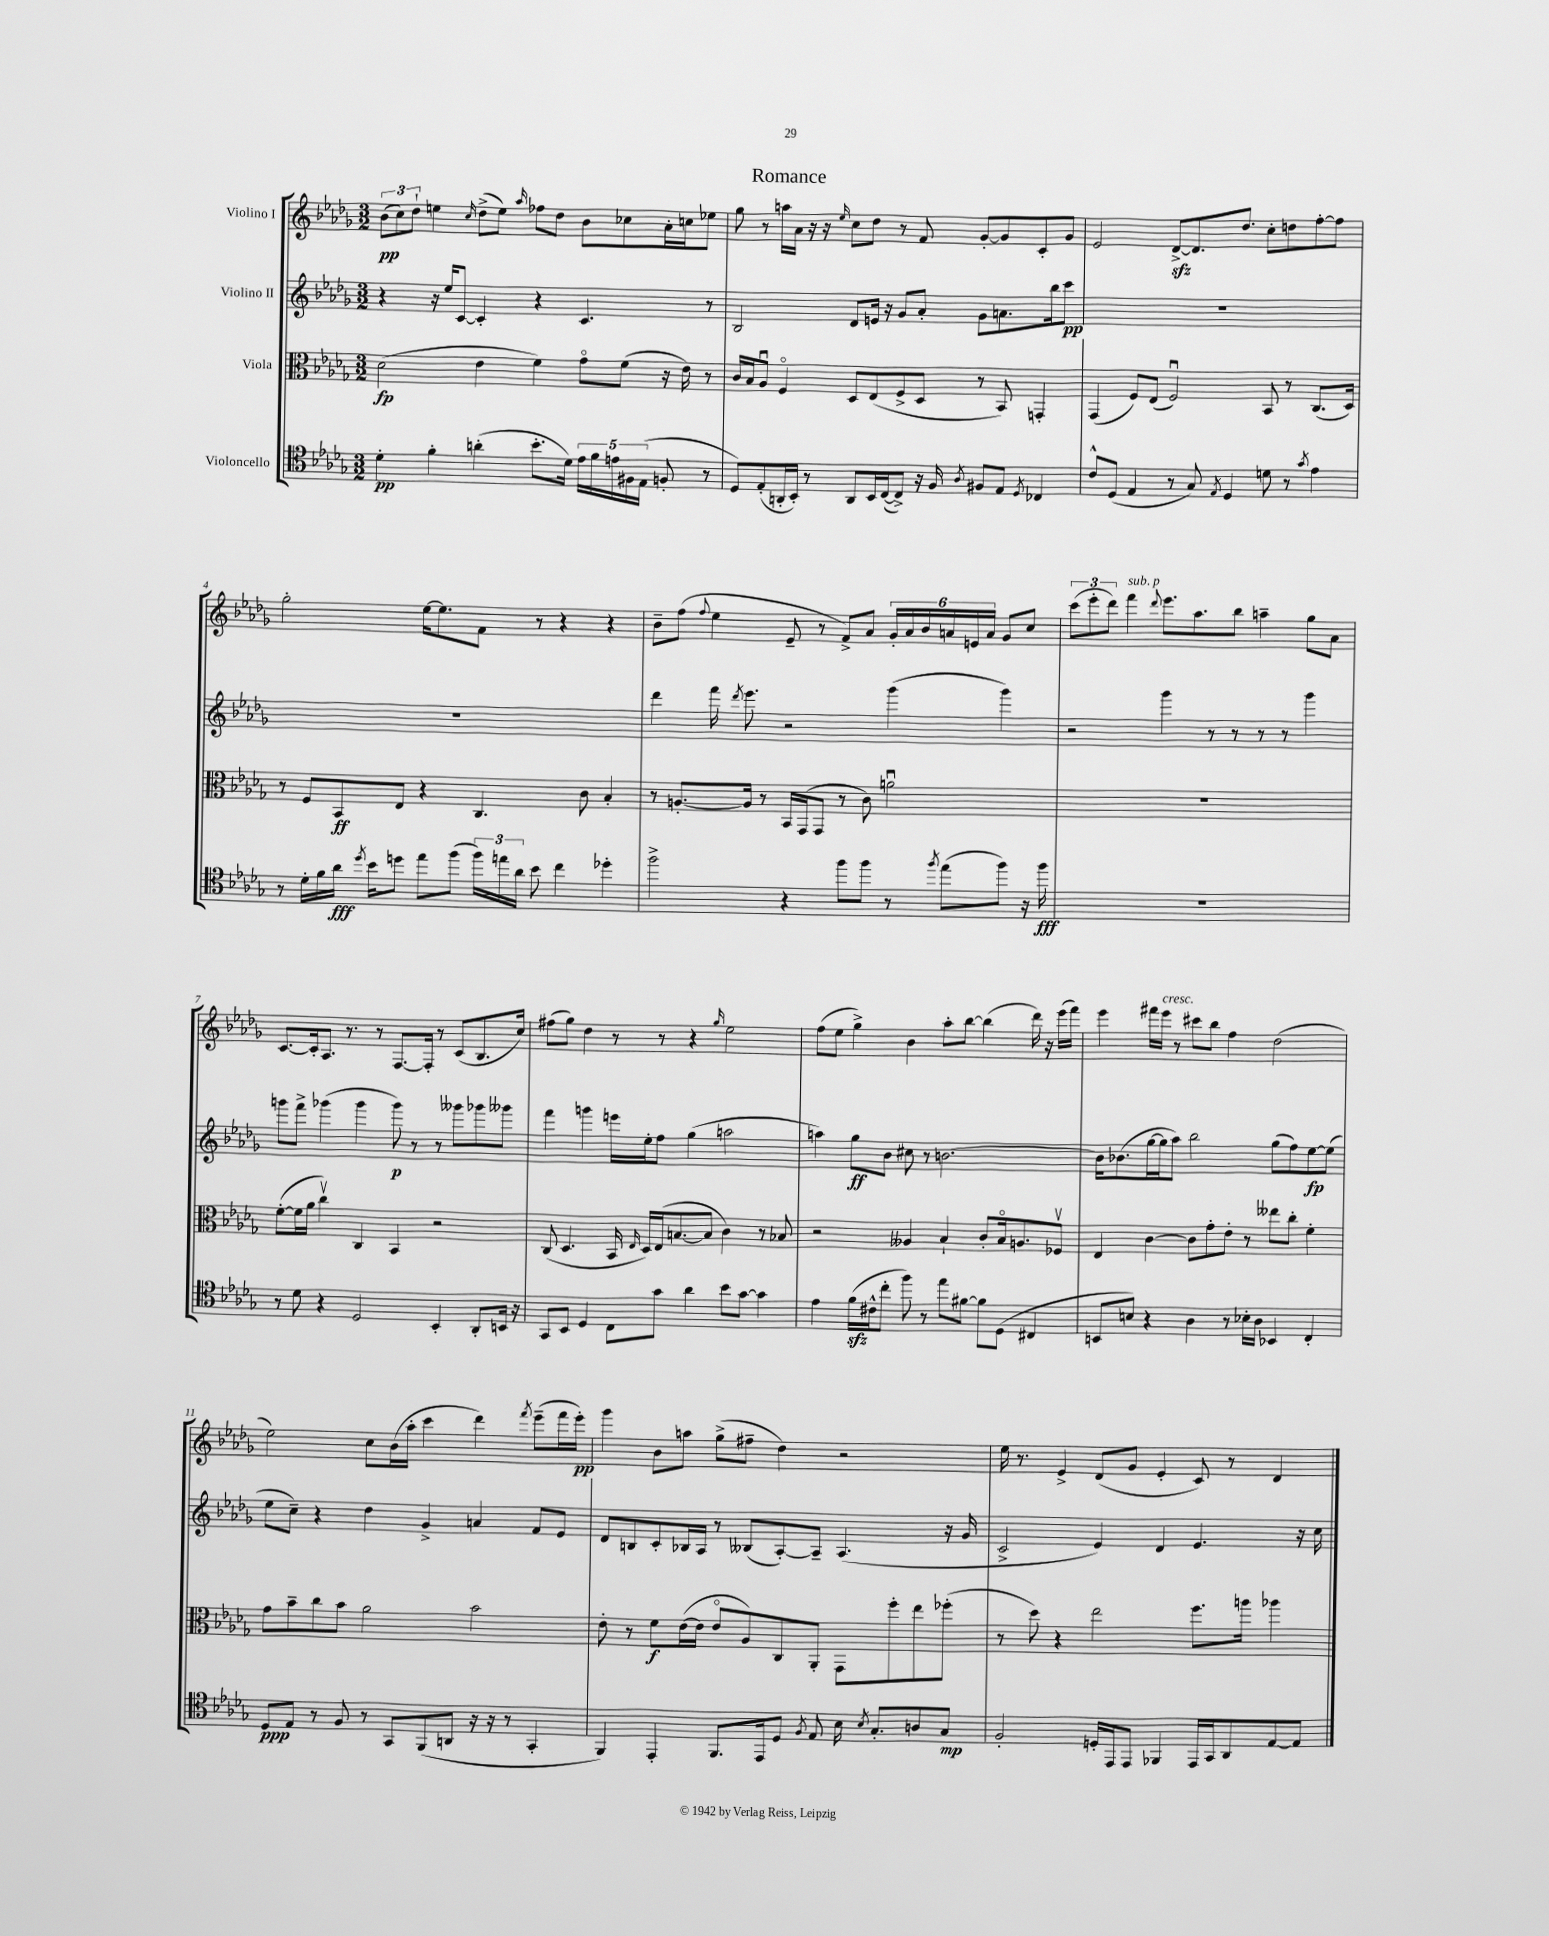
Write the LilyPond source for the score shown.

\header { title = "Romance" }
<<
\new StaffGroup <<
\new Staff = "s0" \with { instrumentName = "Violino I" } {
    \clef treble \key des \major \numericTimeSignature \time 3/2
    \autoBeamOff \tuplet 3/2 { bes'8[\pp( c''8) des''8]-! } e''4 \grace { c''16 } des''8[->( e''8]) \grace { aes''16 } fes''8[ des''8] bes'8[ ces''8 aes'16-. c''16 ees''8] |
    ges''8 r8 a''16[ aes'16] r16 r16 \grace { ees''16 } c''8[ des''8] r8 f'8 ges'8[~-. ges'8 c'8-. ges'8] |
    ees'2 des'8[~->\sfz des'8. des''8.] c''8[-. d''8 f''8~-. f''8] |
    ges''2-. ees''16[~ ees''8. f'8] r8 r4 r4 |
    bes'8[-- f''8]( \appoggiatura { f''8 } ees''4 ees'8-- r8 f'8[->) aes'8] \tuplet 6/4 { ges'16[-. aes'16 bes'16 a'16 e'16 a'16] } ges'8[ c''8] |
    \tuplet 3/2 { c'''8[( ees'''8-. des'''8]) } f'''4^\markup { \italic "sub. p" } \appoggiatura { des'''8 } ees'''8.[ aes''8. bes''8] a''4-- ges''8[ aes'8] |
    c'8.[~ c'16-. aes8.] r8. r8 f8.[~ f16]-. r8 c'8[( bes8. c''16]) |
    fis''8[( ges''8]) des''4 r8 r8 r4 \grace { ges''16 } ees''2 |
    f''8[( ees''8] ges''4->) bes'4 aes''8[-. bes''8]~ bes''4( des'''16) r16 ees'''16[( f'''16]) |
    ees'''4 fis'''16[ ees'''16]^\markup { \italic "cresc." } r8 cis'''8[ bes''8] f''4 des''2( |
    ees''2) c''8[ bes'16( aes''16]-. c'''4 des'''4) \acciaccatura { f'''8 } ees'''8[--( f'''16 ees'''16]-.\pp) |
    ges'''4 bes'8[ a''8] ges''8[->( fis''8]-- des''4) r2 |
    ees''16 r8. ees'4-> des'8[( ges'8] ees'4-. c'8) r8 des'4 \bar "|." |
}
\new Staff = "s1" \with { instrumentName = "Violino II" } {
    \clef treble \key des \major \numericTimeSignature \time 3/2
    \autoBeamOff r4 r16 ees''16[ c'8]~ c'4-. r4 c'4. r8 |
    bes2 des'8[ e'16] r16 ges'8[ aes'8]-. ges'8[ a'8. bes''16 c'''8]\pp |
    R1. |
    R1. |
    des'''4 f'''16 \acciaccatura { des'''8 } ees'''8. r2 ges'''4( ges'''4) |
    r2 ges'''4 r8 r8 r8 r8 ges'''4 |
    g'''8[ f'''8]-> ges'''4( ges'''4 ges'''8\p) r8 r8 geses'''8[ ges'''8 geses'''8] |
    f'''4 g'''4 e'''16[ ees''16-. f''8] ges''4( a''2 |
    a''4) ges''8[\ff bes'8] cis''8 r8 b'2.~ |
    b'16[ bes'8.( ges''16~ ges''16 aes''8]) bes''2 ges''8[( f''8) ees''8~\fp ees''8]( |
    ees''8[ c''8]--) r4 des''4 ges'4-> a'4 f'8[ ees'8] |
    des'8[ b8 c'8-. bes16 aes16] r8 beses8[( aes8~-.) aes8]-- aes4.( r16 ges'16 |
    c'2-> ees'4) des'4 ees'4. r16 c''16 \bar "|." |
}
\new Staff = "s2" \with { instrumentName = "Viola" } {
    \clef alto \key des \major \numericTimeSignature \time 3/2
    \autoBeamOff des'2\fp( ees'4 f'4) ges'8[\flageolet f'8]( r16 ees'16) r8 |
    c'16[ bes16 aes8]\downbow f4\flageolet des8[ ees8( f8-> des8] r8 bes,8) g,4-. |
    ges,4( f8[) ees8]( f2\downbow) bes,8 r8 c8.[( des16]) |
    r8 f8[ bes,8\ff ees8] r4 c4. c'8 bes4-. |
    r8 a8.[~-. a16] r8 bes,16[ ges,16( ges,8] r8 c'8) a'2\downbow |
    R1. |
    f'8[~-.( f'16 aes'16] c''4\upbow) c4 bes,4 r2 |
    c8( des4. bes,16 \grace { ees16 } des16[) ees16( b8.~ b8] c'4) r8 bes8 |
    r2 aeses4 bes4-! c'8[-. bes16\flageolet a8. fes8]\upbow |
    ees4 c'4~ c'8[ ges'8-. ees'8]-. r8 eeses''8[ c''8]-. f'4-. |
    ges'8[ bes'8-- c''8 bes'8] aes'2 bes'2 |
    ees'8-. r8 f'8[\f ees'16~( ees'16] ees'8[\flageolet aes8) c8 aes,8]-. ges,8[ f''8-. ees''8 fes''8]-.( |
    r8 des''8) r4 ees''2 f''8.[ a''16] aes''4 \bar "|." |
}
\new Staff = "s3" \with { instrumentName = "Violoncello" } {
    \clef tenor \key des \major \numericTimeSignature \time 3/2
    \autoBeamOff des'4-.\pp f'4-. a'4-.( bes'8.[-. des'16]) \tuplet 5/4 { ees'16[ f'16 e'16 fis16 ees16]( } f8-. r8 |
    des8[) ees8-.( a,16-. bes,16]-.) r8 a,8[ bes,16 c16~( c8]->) r16 f16 \acciaccatura { aes8 } fis8[ ees8] \acciaccatura { des8 } ces4 |
    c'8[-^ des8]( ees4 r8 ges8) \acciaccatura { ees8 } des4 d'8 r8 \acciaccatura { ges'8 } ees'4 |
    r8 des'16[-. f'16 aes'16]\fff \acciaccatura { des''8 } bes'16[ d''8] ees''8[ f''8]( \tuplet 3/2 { f''16[) e''16 aes'16] } bes'8 c''4 des''4-. |
    f''2-> r4 f''8[ f''8] r8 \acciaccatura { f''8 } ees''8[( f''8]) r16 f''16\fff |
    R1. |
    r8 des'8 r4 des2 bes,4-. aes,8[-. b,16] r16 |
    ges,8[ bes,8] des4 c8[ ges'8] aes'4 bes'8[ ges'8]~ ges'4 |
    ees'4 f'16[\sfz( cis'16-^ c''8]-. f''8) r8 ees''8[ fis'8]~ fis'8[ des8]( cis4 |
    b,8[ b8]) r4 aes4 r8 bes16[-. aes16] bes,4 c4-. |
    des8[\ppp ees8] r8 f8 r8 ges,8[ f,8( a,8] r16 r16 r8 ges,4-. |
    f,4) ees,4-. f,8.[ ees,16 des8] \acciaccatura { f8 } ees8 bes16 \acciaccatura { bes8 } ges8.[-. a8 ges8]\mp |
    f2-. d16[-. ees,16 ees,8] fes,4 ees,16[ ges,16 aes,8 ees8~ ees8] \bar "|." |
}
>>
>>
